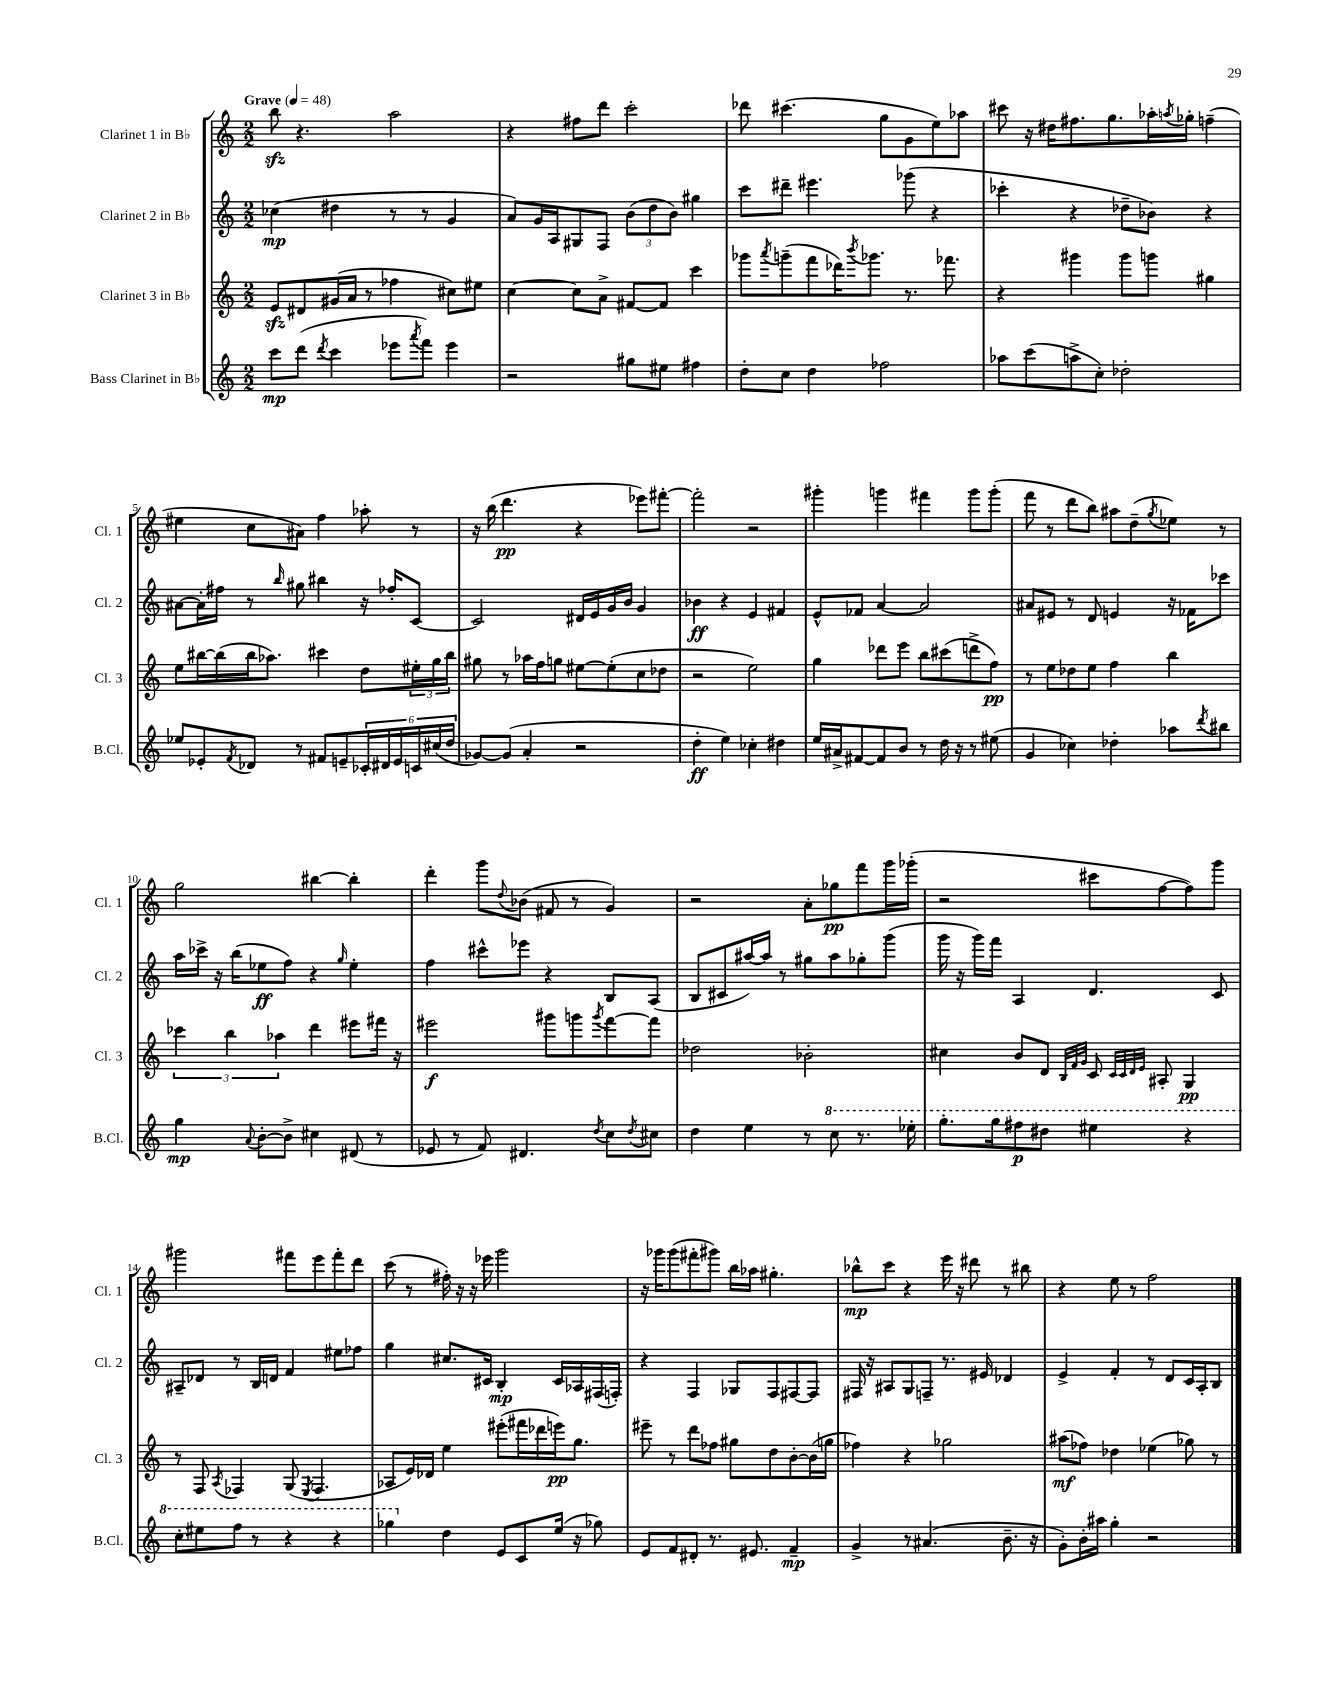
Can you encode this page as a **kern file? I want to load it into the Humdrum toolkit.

**kern	**dynam	**kern	**dynam	**kern	**dynam	**kern	**dynam
*part4	*part4	*part3	*part3	*part2	*part2	*part1	*part1
*staff4	*staff4	*staff3	*staff3	*staff2	*staff2	*staff1	*staff1
*I"Bass Clarinet in B♭	*	*I"Clarinet 3 in B♭	*	*I"Clarinet 2 in B♭	*	*I"Clarinet 1 in B♭	*
*I'B.Cl.	*	*I'Cl. 3	*	*I'Cl. 2	*	*I'Cl. 1	*
*clefG2	*	*clefG2	*	*clefG2	*	*clefG2	*
*k[]	*	*k[]	*	*k[]	*	*k[]	*
*M2/2	*	*M2/2	*	*M2/2	*	*M2/2	*
*MM48	*	*MM48	*	*MM48	*	*MM48	*
=1	=1	=1	=1	=1	=1	=1	=1
!	!	!	!	!	!	!LO:TX:a:B:t=Grave	!
8ccc\L	mp	8ezz/L	.	(4cc-X\	mp	8bbzz\	.
(8ddd\J	.	8d#X/	.	.	.	4.r	.
8qddd/	.	.	.	.	.	.	.
4ccc\	.	(16g#X/L	.	4dd#X\	.	.	.
.	.	16a/JJ	.	.	.	.	.
.	.	8r	.	.	.	.	.
8eee-X\L	.	4ff-X\	.	8r	.	2aa\	.
8qaaa/	.	.	.	.	.	.	.
8fff\J)	.	.	.	8r	.	.	.
4eee-\	.	8cc#X\L)	.	4g/	.	.	.
.	.	8ee#X\J	.	.	.	.	.
=2	=2	=2	=2	=2	=2	=2	=2
2r	.	[4cc\	.	8a/L)	.	4r	.
.	.	.	.	16g/L	.	.	.
.	.	.	.	16A/J	.	.	.
.	.	8cc\L]	.	8G#X/	.	8ff#X\L	.
.	.	8a^\J	.	8F/J	.	8ddd\J	.
8gg#X\L	.	[8f#X/L	.	(12b\L	.	2ccc'\	.
.	.	.	.	12dd\	.	.	.
8ee#X\J	.	8f#/J]	.	.	.	.	.
.	.	.	.	12b\J)	.	.	.
4ff#X\	.	4ccc\	.	4gg#X\	.	.	.
=3	=3	=3	=3	=3	=3	=3	=3
8dd'\L	.	8ggg-X\L	.	8ccc\L	.	8ddd-X\	.
.	.	8qaaa/	.	.	.	.	.
8cc\J	.	(8gggn~\	.	8ddd#X~\J	.	(4.ccc#X\	.
4dd\	.	8fff\	.	4.eee#X\	.	.	.
.	.	16ddd-X\K)	.	.	.	.	.
.	.	8qbbb/	.	.	.	.	.
.	.	8.ggg-X\J	.	.	.	.	.
2ff-X\	.	.	.	.	.	8gg\L	.
.	.	8.r	.	(8ggg-X\	.	8g\	.
.	.	.	.	4r	.	8ee\)	.
.	.	8.fff-X\	.	.	.	.	.
.	.	.	.	.	.	8aa-X\J	.
=4	=4	=4	=4	=4	=4	=4	=4
8aa-X\L	.	4r	.	4ccc-X'\	.	8ccc#X\	.
(8ccc\	.	.	.	.	.	16r	.
.	.	.	.	.	.	16dd#X\KL	.
8aan^\	.	4ggg#X\	.	4r	.	8.ff#X\	.
8cc'\J)	.	.	.	.	.	.	.
.	.	.	.	.	.	8.gg\	.
2dd-X'\	.	8ggg#\L	.	8dd-X~\L	.	.	.
.	.	8gggn\J	.	8b-X\J)	.	16aa-X'\L	.
.	.	.	.	.	.	8qaan/	.
.	.	.	.	.	.	16gg-X'\JJ	.
.	.	4gg#X\	.	4r	.	(4ffn~\	.
!!LO:LB:g=z
=5	=5	=5	=5	=5	=5	=5	=5
8ee-X/L	.	8ee\L	.	[8a#X\L	.	4ee#X\	.
8e-X'/	.	[16bb#X\L	.	16a#'\L]	.	.	.
.	.	(16bb#\]	.	16ff#X\JJ	.	.	.
8qf/	.	.	.	.	.	.	.
8d-X/J	.	16bb#\J	.	8r	.	8cc\L	.
.	.	8.aa-X\J)	.	.	.	.	.
.	.	.	.	16qqbb/	.	.	.
8r	.	.	.	8gg#X\	.	8a#X\J)	.
8f#X/L	.	4ccc#X\	.	4bb#X\	.	4ff\	.
8en~/	.	.	.	.	.	.	.
24c-X'/L	.	8dd\L	.	16r	.	8aa-X'\	.
24d#X/	.	.	.	.	.	.	.
.	.	.	.	16ff-X'/KL	.	.	.
24e/	.	.	.	.	.	.	.
24cn/	.	24ee#X'\L	.	[8c/J	.	8r	.
(24cc#X/	.	24gg\	.	.	.	.	.
24dd/JJ	.	24bb#\JJ	.	.	.	.	.
=6	=6	=6	=6	=6	=6	=6	=6
[8g-X/L)	.	8gg#X\	.	2c/]	.	16r	.
.	.	.	.	.	.	(16bb\	.
(8g-/J]	.	8r	.	.	.	4.ddd\	pp
4a'/	.	16aa-X\LL	.	.	.	.	.
.	.	16ff\J	.	.	.	.	.
.	.	8ggn\J	.	.	.	.	.
2r	.	[8ee#X\L	.	16d#X/LL	.	4r	.
.	.	.	.	16e/	.	.	.
.	.	(8ee#'\]	.	16g/	.	.	.
.	.	.	.	16b/JJ	.	.	.
.	.	8cc\	.	4g/	.	8eee-X\L)	.
.	.	8dd-X\J	.	.	.	[8fff#X'\J	.
=7	=7	=7	=7	=7	=7	=7	=7
4dd'\	ff	2r	.	4b-X\	ff	2fff#'\]	.
4ee\)	.	.	.	4r	.	.	.
4cc-X'\	.	2ee\)	.	4e/	.	2r	.
4dd#X\	.	.	.	4f#X/	.	.	.
=8	=8	=8	=8	=8	=8	=8	=8
16ee/LL	.	4gg\	.	8e^^/L	.	4ggg#X'\	.
16a#X^/J	.	.	.	.	.	.	.
[8f#X/	.	.	.	8f-X/J	.	.	.
8f#/]	.	8ddd-X\L	.	[4a/	.	4gggn\	.
8b/J	.	8eee\J	.	.	.	.	.
8r	.	8bb\L	.	2a/]	.	4fff#X\	.
16dd\	.	(8ccc#X\	.	.	.	.	.
16r	.	.	.	.	.	.	.
8r	.	8dddn^\	.	.	.	8ggg\L	.
(8ee#X\	.	8ff\J)	pp	.	.	(8ggg'\J	.
=9	=9	=9	=9	=9	=9	=9	=9
4g/	.	8r	.	8a#X/L	.	8fff\	.
.	.	8ee\L	.	8e#X/J	.	8r	.
4cc-X\)	.	8dd-X\	.	8r	.	8ddd\L	.
.	.	8ee\J	.	8d/	.	8bb\J)	.
4dd-X'\	.	4ff\	.	4en/	.	8aa#X\L	.
.	.	.	.	.	.	(8dd~\	.
.	.	.	.	.	.	8qgg/	.
8aa-X\L	.	4bb\	.	16r	.	8ee-X\J)	.
.	.	.	.	16f-X\KL	.	.	.
8qddd/	.	.	.	.	.	.	.
8bb#X\J	.	.	.	8ccc-X\J	.	8r	.
!!LO:LB:g=z
=10	=10	=10	=10	=10	=10	=10	=10
4gg\	mp	6ccc-X\	.	16aa\LL	.	2gg\	.
.	.	.	.	16ccc-X^\JJ	.	.	.
.	.	.	.	16r	.	.	.
.	.	6bb\	.	.	.	.	.
.	.	.	.	(16bb\KL	.	.	.
8qqa/	.	.	.	.	.	.	.
[8b'\L	.	.	.	8ee-X\	ff	.	.
.	.	6aa-X\	.	.	.	.	.
8b^\J]	.	.	.	8ff\J)	.	.	.
4cc#X\	.	4ddd\	.	4r	.	[4bb#X\	.
.	.	.	.	16qqgg/	.	.	.
(8d#X/	.	8eee#X\L	.	4ee-'\	.	4bb#'\]	.
8r	.	16fff#X\Jk	.	.	.	.	.
.	.	16r	.	.	.	.	.
=11	=11	=11	=11	=11	=11	=11	=11
8e-X/	.	2eee#X\	f	4ff\	.	4ddd'\	.
8r	.	.	.	.	.	.	.
8f/)	.	.	.	8ccc#X^^\L	.	8ggg\L	.
.	.	.	.	.	.	8qqdd/	.
4.d#X/	.	.	.	8eee-X\J	.	(8b-X\J	.
.	.	8ggg#X\L	.	4r	.	8f#X/	.
.	.	8gggn\	.	.	.	8r	.
8qdd/	.	8qggg/	.	.	.	.	.
8cc\L	.	[8fff\	.	8B/L	.	4g/)	.
8qdd/	.	.	.	.	.	.	.
8cc#X\J	.	8fff\J]	.	(8A/J	.	.	.
=12	=12	=12	=12	=12	=12	=12	=12
4dd\	.	2dd-X\	.	8B/L	.	2r	.
.	.	.	.	8c#X/	.	.	.
4ee\	.	.	.	[16aa#X/L)	.	.	.
.	.	.	.	16aa#/JJ]	.	.	.
.	.	.	.	8r	.	.	.
8r	.	2b-X'\	.	8gg#X\L	.	8a'\L	.
*8va	*	*	*	*	*	*	*
8ccc\	.	.	.	8aa#\	.	8gg-X\	pp
8.r	.	.	.	8gg-X'\	.	8fff\	.
.	.	.	.	(8ggg\J	.	16ggg\L	.
16eee-X'\	.	.	.	.	.	(16ggg-X'\JJ	.
=13	=13	=13	=13	=13	=13	=13	=13
8.ggg'\L	.	4cc#X\	.	16ggg\	.	2r	.
.	.	.	.	16r	.	.	.
.	.	.	.	16ggg\LL)	.	.	.
16ggg\k	.	.	.	16fff\JJ	.	.	.
8fff#X\	p	8b/L	.	4A/	.	.	.
8ddd#X\J	.	8d/J	.	.	.	.	.
.	.	32qqB/LLL	.	.	.	.	.
.	.	32qqf/	.	.	.	.	.
.	.	32qqg/JJJ	.	.	.	.	.
4eee#X\	.	8c/	.	4.d/	.	8ccc#X\L	.
.	.	32qqc/LLL	.	.	.	.	.
.	.	32qqc/	.	.	.	.	.
.	.	32qqd/	.	.	.	.	.
.	.	32qqe/JJJ	.	.	.	.	.
.	.	8A#X'/	.	.	.	[8ff\	.
4r	.	4G/	pp	.	.	8ff\])	.
.	.	.	.	8c/	.	8ggg\J	.
!!LO:LB:g=z
=14	=14	=14	=14	=14	=14	=14	=14
8ccc'\L	.	8r	.	8A#X~/L	.	2ggg#X\	.
8eee#X\	.	8F/	.	8d-X/J	.	.	.
.	.	8qA/	.	.	.	.	.
8fff\J	.	4F-X/	.	8r	.	.	.
8r	.	.	.	16B/LL	.	.	.
.	.	.	.	16dn/JJ	.	.	.
4r	.	(8G/	.	4f/	.	8fff#X\L	.
.	.	8qE/	.	.	.	.	.
.	.	4.F-/	.	.	.	8eee\	.
4r	.	.	.	8ee#X\L	.	8fff#'\	.
.	.	.	.	8ff-X\J	.	8ddd\J	.
=15	=15	=15	=15	=15	=15	=15	=15
4ggg-X\	.	8A-X/L	.	4gg\	.	(8ccc\	.
.	.	16e/L)	.	.	.	8r	.
.	.	16d-X/JJ	.	.	.	.	.
*X8va	*	*	*	*	*	*	*
4dd\	.	4ee\	.	8.cc#X/L	.	16ff#X'\)	.
.	.	.	.	.	.	16r	.
.	.	.	.	.	.	16r	.
.	.	.	.	16c#X/Jk	.	16eee-X\	.
8e/L	.	(8eee#X'\L	.	4B'/	mp	2ggg\	.
8c/	.	16fff#X\L	.	.	.	.	.
.	.	16ddd-X\	.	.	.	.	.
(16ee/Jk	.	16eeen\J)	pp	16c#/LL	.	.	.
16r	.	8.gg\J	.	16A-X/	.	.	.
8gg-X\)	.	.	.	(16F#X/	.	.	.
.	.	.	.	16Fn'/JJ)	.	.	.
=16	=16	=16	=16	=16	=16	=16	=16
8e/L	.	8eee#X~\	.	4r	.	16r	.
.	.	.	.	.	.	16ggg-X\KL	.
8f/	.	8r	.	.	.	(8ggg-\	.
8d#X'/J	.	8ddd\L	.	4F/	.	8fff#X'\	.
8.r	.	8ff-X\J	.	.	.	8ggg#X\J)	.
.	.	8gg#X\L	.	8G-X/L	.	16bb\LL	.
8.e#X/	.	.	.	.	.	16aa-X\JJ	.
.	.	8dd\	.	8F/	.	4.gg#X'\	.
4f~/	mp	[8b'\	.	[8F#X/	.	.	.
.	.	(16b\L]	.	8F#/J]	.	.	.
.	.	16ggn\JJ	.	.	.	.	.
=17	=17	=17	=17	=17	=17	=17	=17
4g^/	.	4ff-X\)	.	16F#X/	.	8bb-X^^\L	mp
.	.	.	.	16r	.	.	.
.	.	.	.	8A#X/L	.	8ccc\J	.
8r	.	4r	.	8G/	.	4r	.
(4.a#X/	.	.	.	8Fn~/J	.	.	.
.	.	2gg-X\	.	8.r	.	16eee\	.
.	.	.	.	.	.	16r	.
.	.	.	.	.	.	8ddd#X\	.
.	.	.	.	16e#X/	.	.	.
8.b~\	.	.	.	4d-X/	.	8r	.
.	.	.	.	.	.	8bb#X\	.
16r	.	.	.	.	.	.	.
=18	=18	=18	=18	=18	=18	=18	=18
8g'\L)	.	(8aa#X\L	mf	4e^/	.	4r	.
16b'\L	.	8ff-X\J)	.	.	.	.	.
16aa#X\JJ	.	.	.	.	.	.	.
4gg'\	.	4dd-X\	.	4f'/	.	8ee\	.
.	.	.	.	.	.	8r	.
2r	.	(4ee-X\	.	8r	.	2ff\	.
.	.	.	.	8d/L	.	.	.
.	.	8gg-X\)	.	16c/L	.	.	.
.	.	.	.	16A'/J	.	.	.
.	.	8r	.	8B/J	.	.	.
==	==	==	==	==	==	==	==
*-	*-	*-	*-	*-	*-	*-	*-
